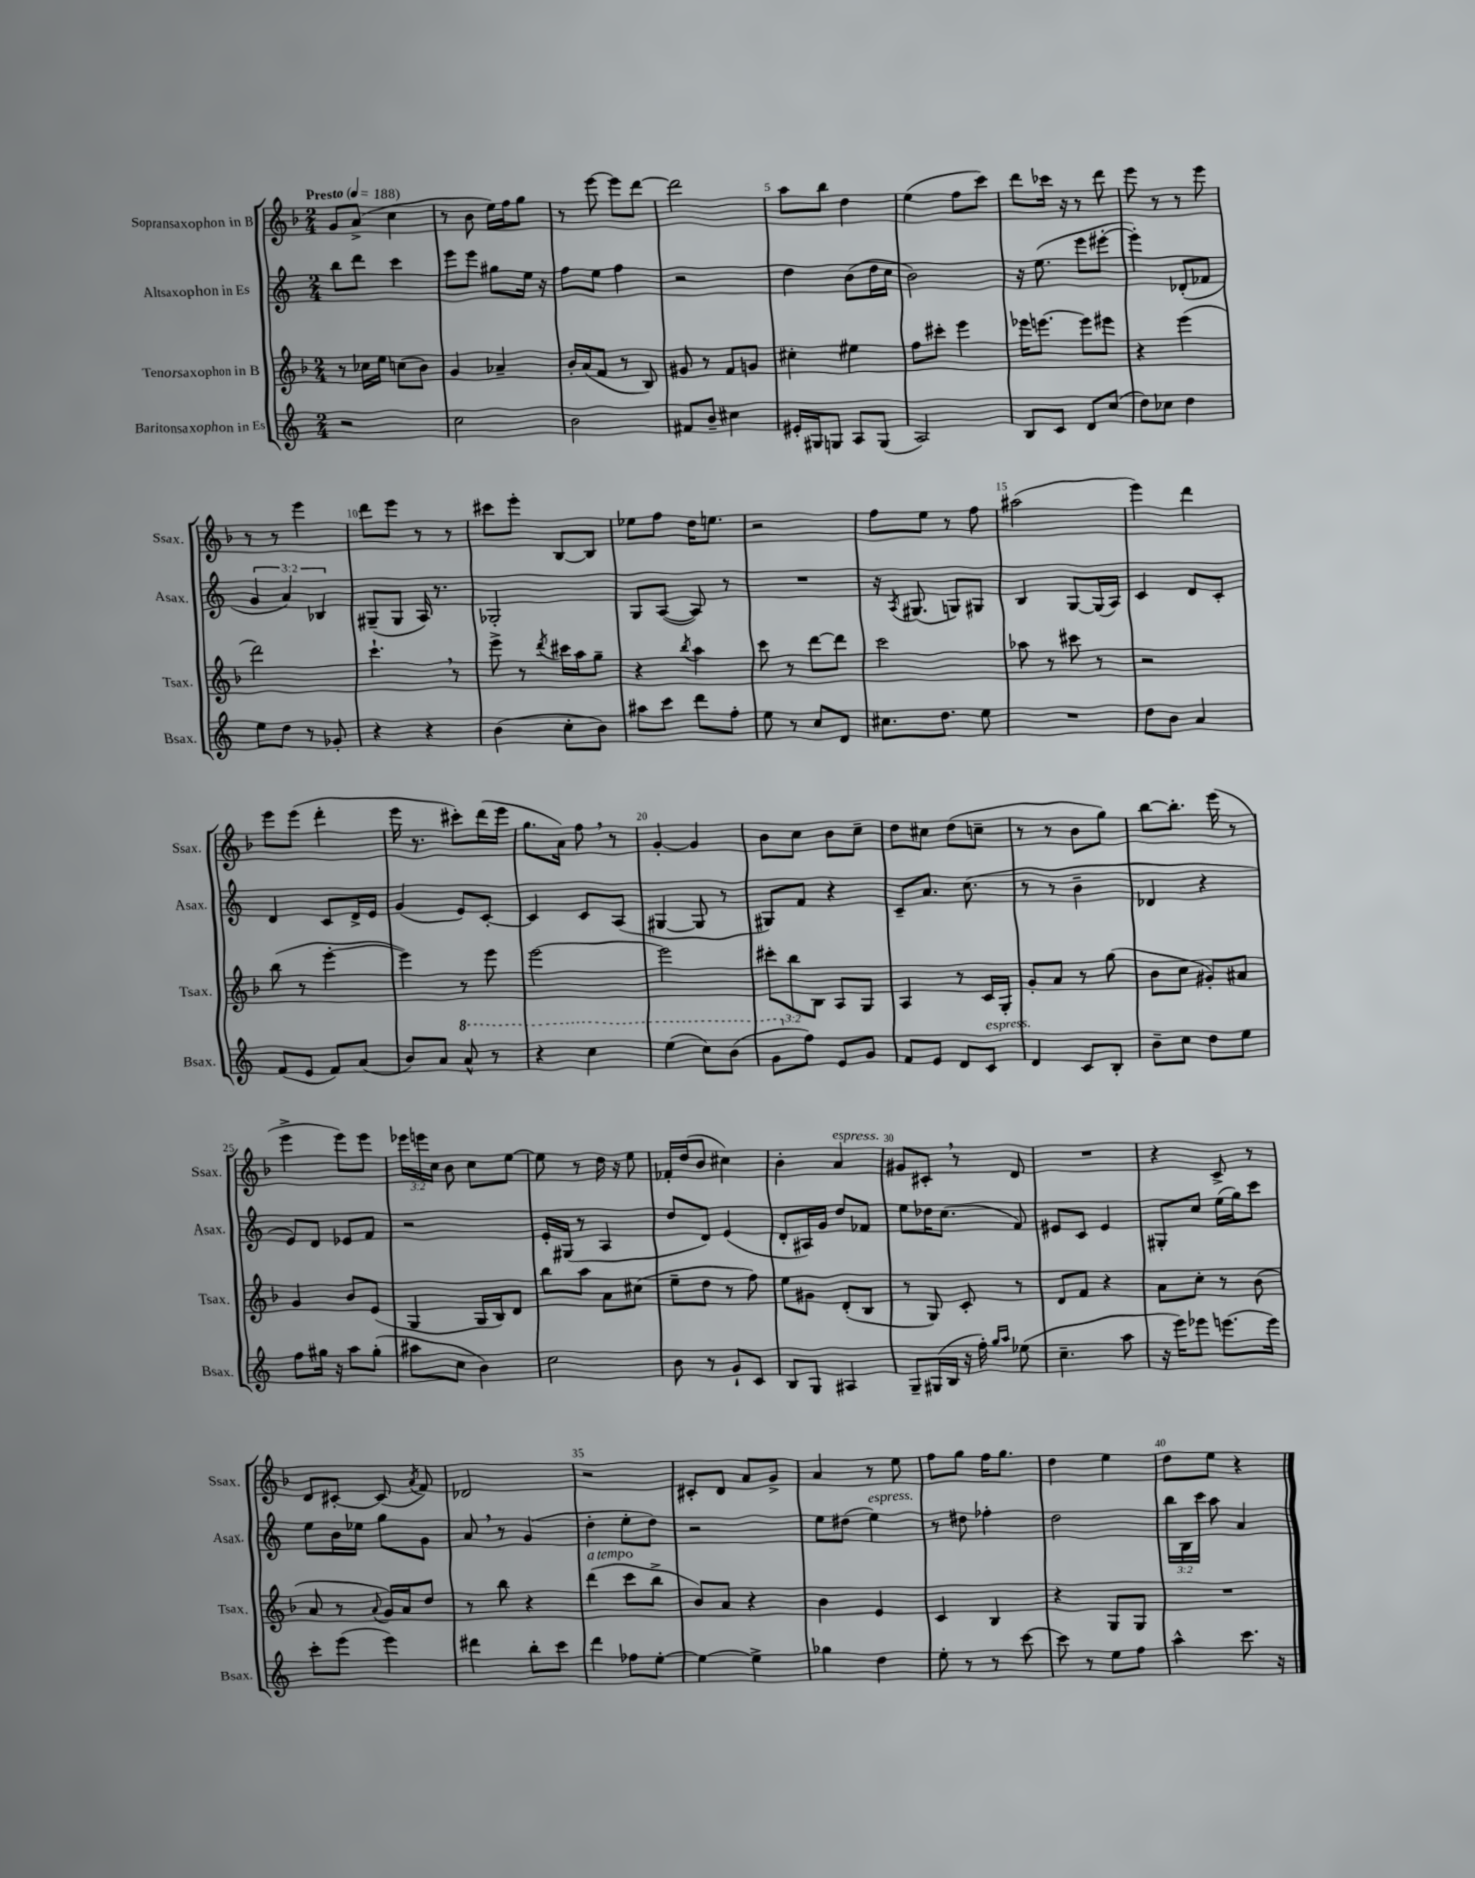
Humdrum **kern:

**kern	**kern	**kern	**kern
*staff4	*staff3	*staff2	*staff1
*clefG2	*clefG2	*clefG2	*clefG2
*k[]	*k[b-]	*k[]	*k[b-]
*M2/4	*M2/4	*M2/4	*M2/4
*MM188	*MM188	*MM188	*MM188
2r	8r	8bb	8g
.	16cc-	8ddd	(8a^
.	16ee	.	.
.	(8cc	4ccc	4cc
.	8b-)	.	.
=	=	=	=
2cc	4g	8eee	8r
.	.	8eee	8b-
.	4a-~	8gg#	16ee)
.	.	.	16ff
.	.	16ee	8gg
.	.	16r	.
=	=	=	=
2b	16b-'	8ff	8r
.	(16a	.	.
.	8f	8ee	[8eee
.	8r	4ff	8eee]
.	8B-)	.	[8ddd
=	=	=	=
8f#	8g#	2r	2ddd]
8b~	8r	.	.
4cc#	8f	.	.
.	8g	.	.
=	=	=	=
16e#'	4cc#'	4dd	8aa
16G#	.	.	.
8G	.	.	8bb-
8A	4ee#	(8b	4dd
(8G	.	16dd	.
.	.	16cc	.
=	=	=	=
2A)	8ff	2b)	(4ee
.	8ccc#'	.	.
.	4eee	.	8ff
.	.	.	8ccc)
=	=	=	=
8B	16eee-	16r	8ddd
.	[8.eee	(8.ee	.
8c	.	.	16ccc-
.	.	.	16r
8d	8eee]	8eee	8r
(8cc	8eee#	[8eee#'	8ddd
=	=	=	=
8dd)	4r	4eee#'])	8eee
8cc-	.	.	8r
4dd	(4eee	(8d-'	8r
.	.	8f-	8eee
=	=	=	=
8ee	2ddd)	6g	8r
8dd	.	.	8r
.	.	6a)	.
8r	.	.	4eee
.	.	6B-	.
8g-'	.	.	.
=	=	=	=
4r	4.ccc`	(8G#~	8ddd
.	.	8G#	8eee
4r	.	16A)	8r
.	.	8.r	.
.	8r	.	8r
=	=	=	=
(4b	8eee^	2G-'	8ccc#
.	8r	.	8eee'
.	8qddd	.	.
8cc'	16ccc#	.	[8B-
.	16aa	.	.
8b)	8gg~	.	8B-]
=	=	=	=
8aa#	4r	8G	8ee-
8ccc	.	([8A	8ff
.	8qbb-	.	.
8ddd	4aa	8A])	16dd
.	.	.	8.ee
8ff'	.	8r	.
=	=	=	=
8ee	8ccc	2r	2r
8r	8r	.	.
8cc	[8ddd	.	.
8d	8ddd]	.	.
=	=	=	=
8.cc#	2ccc	16r	8ff
.	.	8qA	.
.	.	(8.G#	.
.	.	.	8ee
8.dd	.	.	.
.	.	8G)	8r
8ee	.	8G#	8ff
=	=	=	=
2r	8aa-	4B	(2aa#
.	8r	.	.
.	8ccc#	[8G	.
.	8r	(16G]	.
.	.	16A)	.
=	=	=	=
8dd	2r	4c	4eee)
8b	.	.	.
4a	.	8d	4ddd
.	.	8c'	.
=	=	=	=
(8f	(8bb-	4d	8eee
8e	8r	.	(8eee
8f)	[4eee'	8c	4ddd'
(8a	.	16d^	.
.	.	16e	.
=	=	=	=
8b)	4eee])	(4g	16eee
.	.	.	8.r
8a	.	.	.
8aa^^	8r	8e)	8ccc#')
8r	8eee	[8c'	(16ddd
.	.	.	16eee
=	=	=	=
4r	[2eee	4c]	8.gg
.	.	.	16a)
4ccc	.	8c	8ff
.	.	(8A	8r
=	=	=	=
(4eee	2eee]	[4G#	[4g'
8ccc)	.	8G#]	4g]
(8bb	.	8r	.
=	=	=	=
8gg	12ccc#'	8G#)	8b-
.	12bb-	.	.
8ff)	.	8f	8cc
.	12B-	.	.
8e	8A	4r	8b-
8g	8G	.	8cc~
=	=	=	=
8f	4A	8c~	8dd
8e	.	8.a	8cc#
8d	8r	.	(8dd
.	.	(8.cc	.
8c	16c	.	8cc~
.	16G'	.	.
=	=	=	=
4d	8g'	8r	8r
.	8a	8r	8r
8c	8r	4b~	8b-
8B'	(8gg	.	8gg)
=	=	=	=
8b~	8b-	4d-	[8bb-
8cc	8cc	.	8.bb-']
8dd	8g#')	4r	.
.	.	.	(16eee
8ee	8a#	.	8r
=	=	=	=
8ff	4g	8e)	4eee^
16gg#	.	8d	.
16r	.	.	.
8aa	8b-	8e-	8eee)
(8gg#'	(8e	8f	8eee
=	=	=	=
8aa#	4G	2r	24eee-
.	.	.	24eee
.	.	.	24cc
8cc	.	.	8b-
4b)	16G	.	8cc
.	16B-)	.	.
.	8d	.	[8ee
=	=	=	=
2cc	8bb-	16e'	8ee]
.	.	(16G#	.
.	8aa	8r	8r
.	8a	4A	16dd
.	.	.	16r
.	(8cc#	.	8ee
=	=	=	=
8b	8ee~	8dd	16f-'
.	.	.	(16dd
8r	8dd	8d)	8b-
8g`	8r	(4e	4cc#)
8c	8ff)	.	.
=	=	=	=
8B	8ee	8d'	4b-'
8G	8g#	16A#)	.
.	.	16g	.
4A#	(8d'	8dd	4a
.	8B-	8f-	.
=	=	=	=
8G~	8r	8ee	8g#
(16G#	8G)	16dd-	8c#'
16B	.	(8.cc	.
16r	8c'	.	8r
16ff')	.	.	.
16qqgg	.	.	.
16qqaa	.	.	.
(8ee-	8r	8f)	8d
=	=	=	=
4.cc~	8d	8e#	2r
.	8f	8c	.
.	4r	4e#	.
8aa	.	.	.
=	=	=	=
16r	8a	8G#'	4r
16eee)	.	.	.
8eee-	8cc'	8cc	.
[8.eee	8r	(16ee	8c^
.	.	16gg)	.
.	(8b-	8ccc	8r
16eee]	.	.	.
=	=	=	=
8ccc'	8a	8ee	8d
(8eee	8r	16b	[8c#'
.	.	16ee-	.
.	8qqa	.	.
4eee)	16g)	8gg	(8c#]
.	16a	.	.
.	.	.	8qa
.	8dd	8g	8f)
=	=	=	=
4ddd#	8r	8a	2d-
.	8bb-	8r	.
8bb'	4r	(4g	.
8ccc	.	.	.
=	=	=	=
4ddd	(4ddd	4dd'	2r
8ff-	8ccc	8ee'	.
[8ee'	8bb-^	8dd)	.
=	=	=	=
4ee_	8b-)	2r	8c#'
.	8a	.	8d
4ee^]	4r	.	8a
.	.	.	8g^
=	=	=	=
4gg-	4b-	8ee	4a
.	.	(8dd#	.
4dd	4e	4ee)	8r
.	.	.	8ee
=	=	=	=
8ee'	4c	8r	8ff
8r	.	8dd#	8gg
8r	4B-	4ff-'	16ff
.	.	.	8.gg
[8ccc	.	.	.
=	=	=	=
8ccc]	4r	2dd	4dd
8r	.	.	.
8ee	8G	.	4ee
8ff	8G	.	.
=	=	=	=
4aa^^	2r	24bb	8dd
.	.	24B	.
.	.	24ccc	.
.	.	8aa	8ee
8.ccc	.	4a	4r
16r	.	.	.
==	==	==	==
*-	*-	*-	*-
